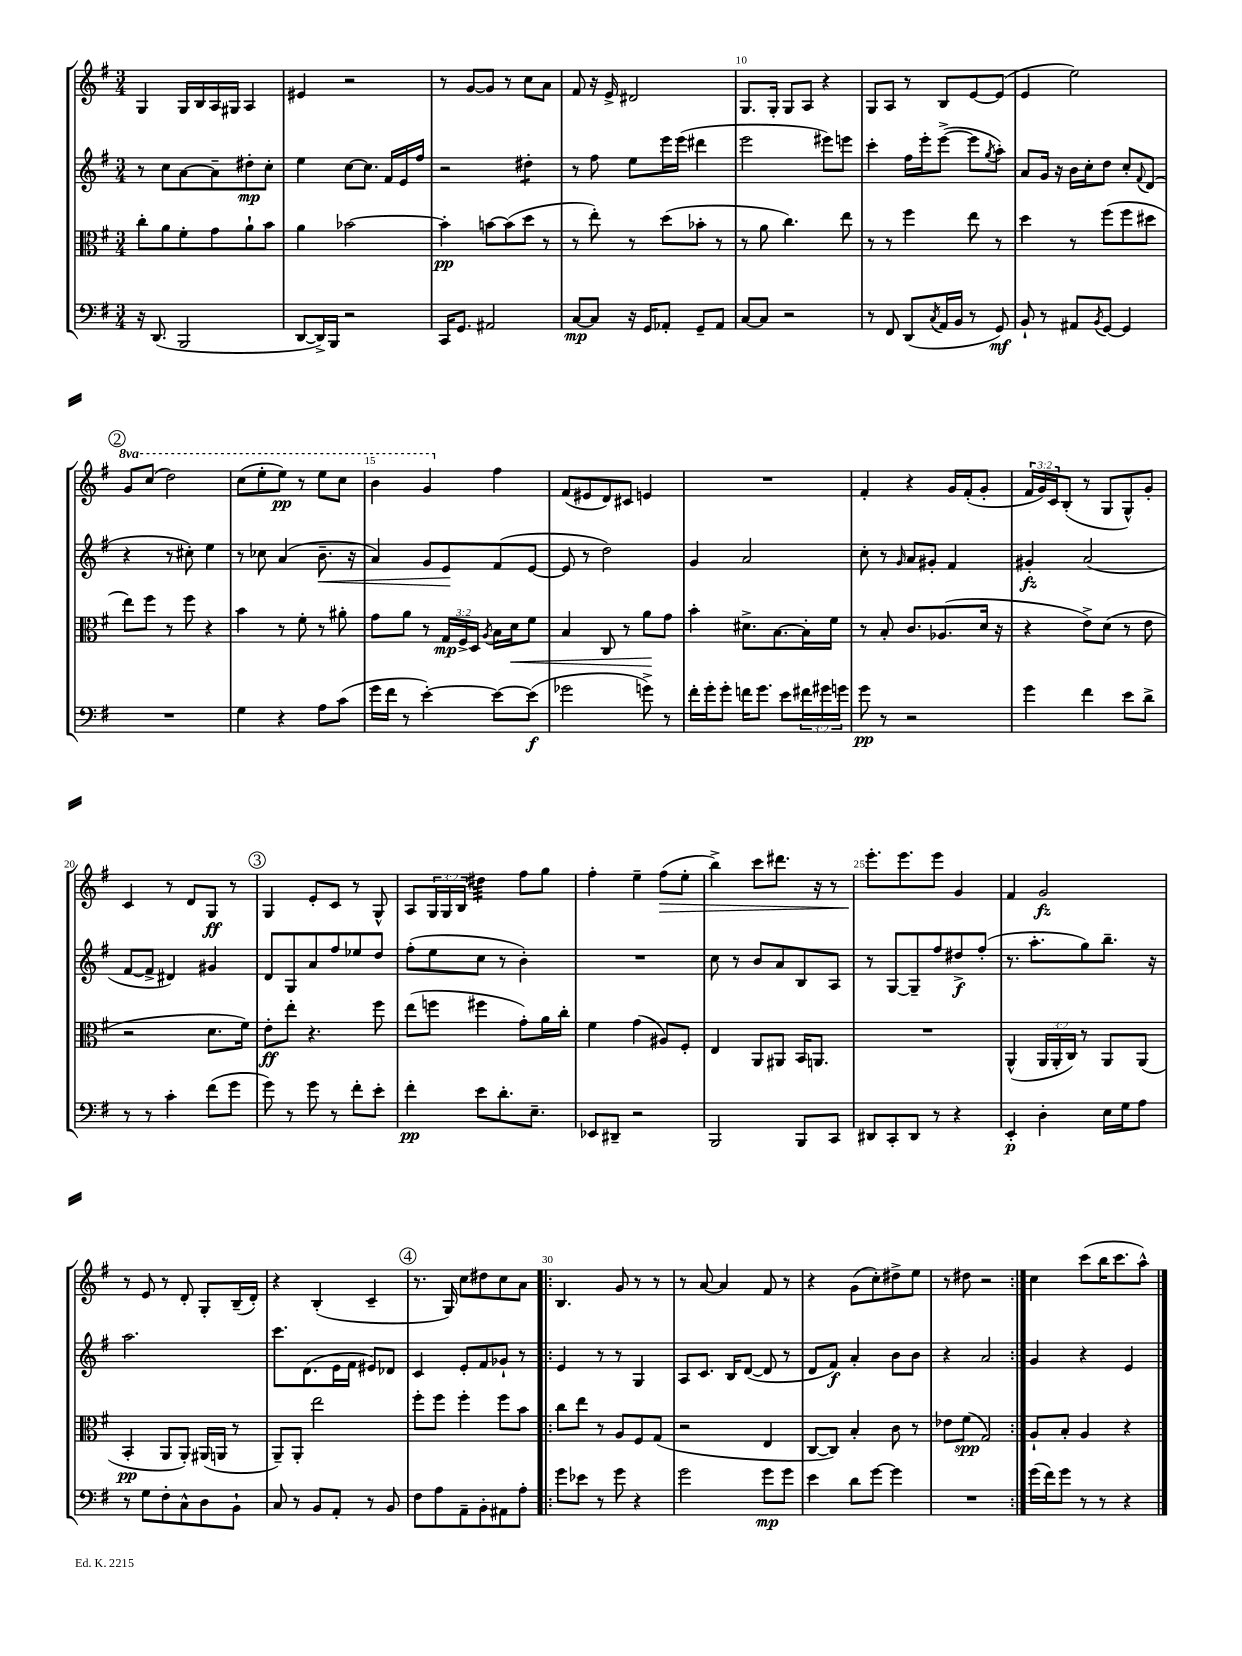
<<
\new StaffGroup <<
\new Staff = "s0" {
    \clef treble \key g \major \numericTimeSignature \time 3/4 \override Staff.TupletNumber.text = #tuplet-number::calc-fraction-text \set Staff.ottavationMarkups = #ottavation-simple-ordinals
    g4 g16 b16 a16 gis16 a4 |
    eis'4 r2 |
    r8 g'8~ g'8 r8 c''8 a'8 |
    fis'8 r16 e'16-> dis'2 |
    g8. g16-. g8 a8 r4 |
    g8 a8 r8 b8 e'8~ e'8( |
    e'4 e''2) |
    \mark \markup { \circle "2" } \ottava #1 g''8 c'''8( d'''2) |
    c'''8( e'''8-. e'''8\pp) r8 e'''8 c'''8 |
    b''4 g''4 \ottava #0 fis''4 |
    fis'8( eis'8 d'8) cis'8 e'4 |
    R2. |
    fis'4-. r4 g'16 fis'16-.( g'8-. |
    \tuplet 3/2 { fis'16 g'16) c'16 } b8-.( r8 g8 g8-^) g'8-. |
    c'4 r8 d'8 g8\ff r8 |
    \mark \markup { \circle "3" } g4 e'8-. c'8 r8 g8-^ |
    a8 \tuplet 3/2 { g16 g16 b16 } dis''4:32 fis''8 g''8 |
    fis''4-. e''4-- fis''8\>( e''8-. |
    b''4->) c'''8 dis'''8. r16 r8 |
    e'''8.-.\! e'''8. e'''8 g'4 |
    fis'4 g'2\fz |
    r8 e'8 r8 d'8-. g8-. b16--( d'16-.) |
    r4 b4-.( c'4-- |
    \mark \markup { \circle "4" } r8. g16) c''8 dis''8 c''8 a'8 |
    \repeat volta 2 { b4. g'8 r8 r8 |
    r8 a'8~ a'4 fis'8 r8 |
    r4 g'8( c''8-.) dis''8-> e''8 |
    r8 dis''8 r2 | }
    c''4 c'''8( b''16 c'''8. a''8-^) \bar "|." |
}
\new Staff = "s1" {
    \clef treble \key g \major \numericTimeSignature \time 3/4
    r8 c''8 a'8~ a'8-- dis''8-.\mp c''8-. |
    e''4 c''8~ c''8. fis'16 e'16 fis''16 |
    r2 dis''4:8-. |
    r8 fis''8 e''8 e'''16 e'''16( dis'''4 |
    e'''2 eis'''8) e'''8 |
    c'''4-. fis''16 e'''16-. e'''8~->( e'''8 \acciaccatura { g''8 } a''8-.) |
    a'8 g'16 r16 b'16 c''16-. d''8 c''8-. \appoggiatura { fis'8 } d'8( |
    \mark \markup { \circle "2" } r4 r8 cis''8-.) e''4 |
    r8 ces''8 a'4( b'8.--\< r16 |
    a'4) g'8 e'8\! fis'8( e'8~ |
    e'8 r8 d''2) |
    g'4 a'2 |
    c''8-. r8 \grace { g'16 } a'8 gis'8-. fis'4 |
    gis'4-.\fz a'2( |
    fis'8~ fis'8-> dis'4) gis'4 |
    \mark \markup { \circle "3" } d'8 g8 a'8 fis''8 ees''8 d''8 |
    fis''8-.( e''8 c''8 r8 b'4-.) |
    R2. |
    c''8 r8 b'8 a'8 b8 a8 |
    r8 g8~ g8-- fis''8 dis''8->\f fis''8-.( |
    r8. a''8.-. g''8) b''8.-- r16 |
    a''2. |
    c'''8. d'8.( e'16 fis'16 eis'8) des'8 |
    \mark \markup { \circle "4" } c'4 e'8-. fis'8 ges'8-! r8 |
    \repeat volta 2 { e'4 r8 r8 g4 |
    a8 c'8. b16 d'8~( d'8 r8 |
    d'8 fis'8\f) a'4-. b'8 b'8 |
    r4 a'2 | }
    g'4 r4 e'4 \bar "|." |
}
\new Staff = "s2" {
    \clef alto \key g \major \numericTimeSignature \time 3/4 \override Staff.TupletNumber.text = #tuplet-number::calc-fraction-text
    c''8-. a'8 fis'8-. g'8 a'8-! b'8 |
    a'4 bes'2~ |
    bes'4-.\pp b'8~ b'8( d''8 r8 |
    r8 e''8-.) r8 d''8( bes'8-. r8 |
    r8 a'8 c''4.) e''8 |
    r8 r8 fis''4 e''8 r8 |
    d''4 r8 fis''8( fis''8 dis''8 |
    \mark \markup { \circle "2" } e''8) fis''8 r8 fis''8 r4 |
    b'4 r8 fis'8-. r8 ais'8-. |
    g'8 a'8 r8 \tuplet 3/2 { g16\mp fis16-> d16 } \acciaccatura { a8 } b16 d'16\< fis'8 |
    b4 c8 r8 a'8\! g'8 |
    b'4-. dis'8.-> b8.~ b16-. fis'16 |
    r8 b8-. c'8. aes8.( d'16 r16 |
    r4 e'8->) d'8( r8 e'8 |
    r2 d'8. fis'16) |
    \mark \markup { \circle "3" } e'8-.\ff e''8-. r4. fis''8 |
    e''8( f''8 fis''4 g'8-.) a'16 c''16-. |
    fis'4 g'4( ais8) fis8-. |
    e4 a,8 ais,8 b,16 a,8. |
    R2. |
    a,4-^( \tuplet 3/2 { a,16 a,16-. c16) } r8 a,8 a,8( |
    b,4-.\pp a,8 a,8-.) ais,16( a,16 r8 |
    a,8--) a,8-. e''2 |
    \mark \markup { \circle "4" } fis''8-. fis''8 fis''4-. fis''8 b'8 |
    \repeat volta 2 { c''8 e''8 r8 a8 fis8 g8( |
    r2 e4 |
    c8~ c8) b4-. c'8 r8 |
    ees'8 fis'8\spp( g2) | }
    a8-! b8-. a4 r4 \bar "|." |
}
\new Staff = "s3" {
    \clef bass \key g \major \numericTimeSignature \time 3/4 \override Staff.TupletNumber.text = #tuplet-number::calc-fraction-text
    r16 d,8.( b,,2 |
    d,8~ d,16->) b,,16 r2 |
    c,16 g,8. ais,2 |
    c8~\mp c8 r16 g,16 aes,8-. g,8-- aes,8 |
    c8~ c8 r2 |
    r8 fis,8 d,8( \acciaccatura { c8 } a,16 b,16 r8 g,8\mf) |
    b,8-! r8 ais,8 \acciaccatura { b,8 } g,8~ g,4 |
    \mark \markup { \circle "2" } R2. |
    g4 r4 a8 c'8( |
    g'16 fis'16 r8 e'4~-.) e'8~ e'8\f( |
    ges'2 g'8->) r8 |
    fis'16-. g'16-. g'8-. f'16 g'8. e'8 \tuplet 3/2 { fis'16 gis'16 g'16 } |
    g'8\pp r8 r2 |
    g'4 fis'4 e'8 d'8-> |
    r8 r8 c'4-. fis'8( g'8 |
    \mark \markup { \circle "3" } g'8) r8 g'8 r8 fis'8-. e'8-. |
    fis'4-.\pp e'8 d'8.-. e8.-- |
    ees,8 dis,8-- r2 |
    b,,2 b,,8 c,8 |
    dis,8 c,8-. dis,8 r8 r4 |
    e,4-.\p d4-. e16 g16 a8 |
    r8 g8 fis8-. c8-^ d8 b,8-! |
    c8 r8 b,8 a,8-. r8 b,8 |
    \mark \markup { \circle "4" } fis8 a8 a,8-- b,8-. ais,8 a8-. |
    \repeat volta 2 { g'8 ees'8 r8 g'8 r4 |
    g'2 g'8\mp g'8 |
    e'4 d'8 g'8~ g'4 |
    R2. | }
    g'16( fis'16) g'8 r8 r8 r4 \bar "|." |
}
>>
>>
\layout { \context { \Score currentBarNumber = #6 \override BarNumber.break-visibility = ##(#f #t #t) barNumberVisibility = #(every-nth-bar-number-visible 5) } }
